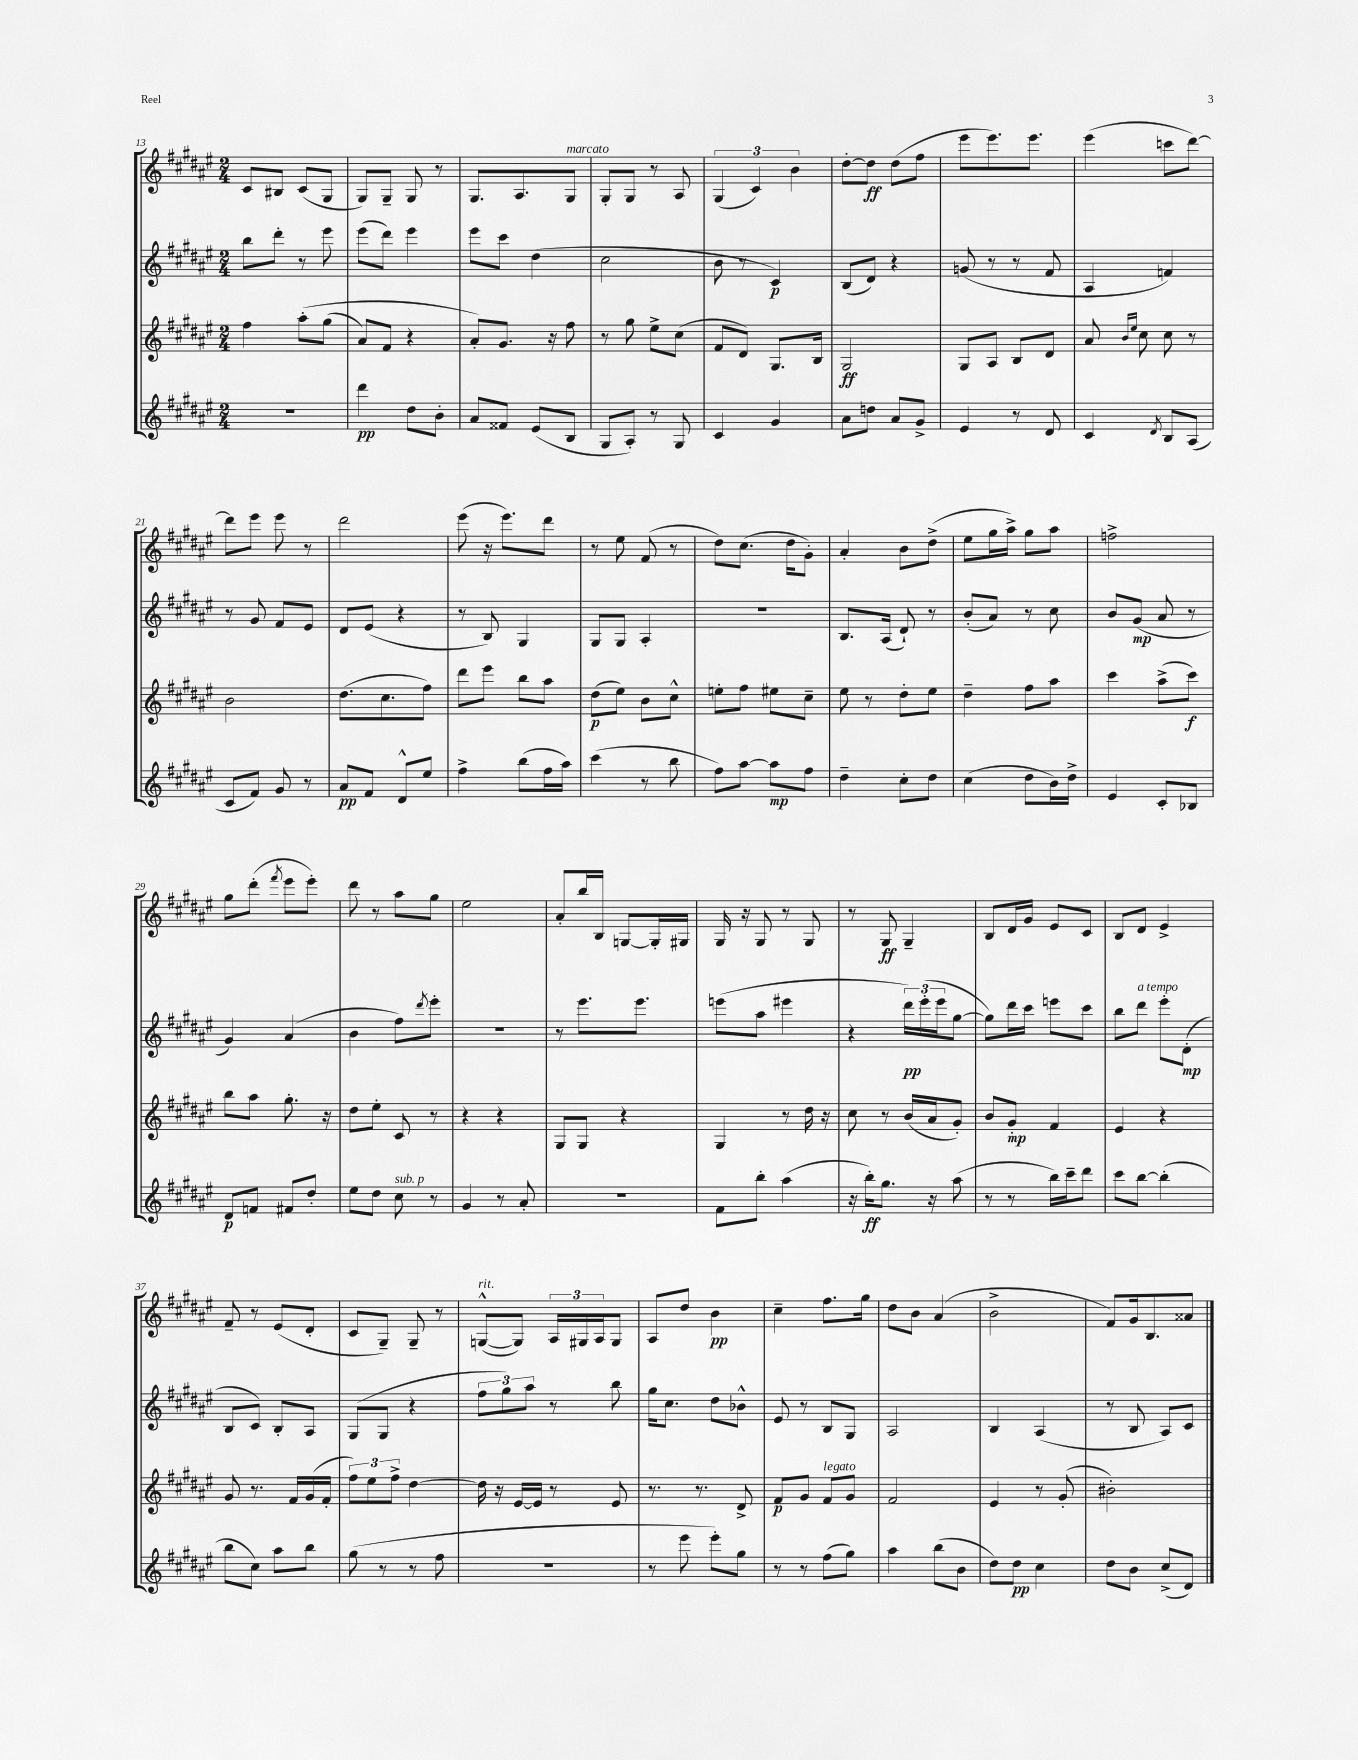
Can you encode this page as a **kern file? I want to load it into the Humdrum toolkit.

**kern	**kern	**kern	**kern
*staff4	*staff3	*staff2	*staff1
*clefG2	*clefG2	*clefG2	*clefG2
*k[f#c#g#d#a#e#]	*k[f#c#g#d#a#e#]	*k[f#c#g#d#a#e#]	*k[f#c#g#d#a#e#]
*M2/4	*M2/4	*M2/4	*M2/4
2r	4ff#	8bb	8c#
.	.	8ddd#'	8B#
.	&(8aa#'	8r	(8c#
.	(8gg#	8eee#	8G#
=	=	=	=
4ddd#	8a#)	(8eee#	8G#)
.	8f#	8ddd#)	8G#~
8dd#	4r	4eee#	8G#
8b'	.	.	8r
=	=	=	=
8a#	8a#'&)	8eee#	8.G#
8f##	8.g#	8ccc#	.
.	.	.	8.A#
(8e#	.	(4dd#	.
.	16r	.	.
8B	8ff#	.	8G#
=	=	=	=
8G#	8r	2cc#	8G#'
8A#')	8gg#	.	8G#
8r	8ee#^	.	8r
8G#	(8cc#	.	8A#
=	=	=	=
4c#	8f#	8b	(6G#
.	8d#)	8r	.
.	.	.	6c#)
4g#	8.G#	4c#)	.
.	.	.	6b
.	16B	.	.
=	=	=	=
8a#	2G#	(8B	[8dd#'
8dd	.	8d#)	8dd#]
8a#	.	4r	(8dd#
8g#^	.	.	8ff#
=	=	=	=
4e#	8G#	(8g	8eee#
.	8A#	8r	8.eee#)
8r	8B	8r	.
.	.	.	8.eee#
8d#	8d#	8f#	.
=	=	=	=
4c#	8a#	4A#	(4eee#
.	16qqb	.	.
.	16qqee#	.	.
.	8cc#	.	.
8qd#	.	.	.
8B	8cc#	4f)	8ccc
(8A#	8r	.	[8ddd#)
=	=	=	=
8c#	2b	8r	8ddd#]
8f#)	.	8g#	8eee#
8g#	.	8f#	8eee#
8r	.	8e#	8r
=	=	=	=
8a#	(8.dd#	8d#	2ddd#
8f#	.	(8e#	.
.	8.cc#	.	.
8d#^^	.	4r	.
8ee#	8ff#)	.	.
=	=	=	=
4ff#^	8ddd#	8r	(8eee#
.	8eee#	8B)	16r
.	.	.	8.eee#)
(8bb	8bb	4G#	.
16ff#	8aa#	.	8ddd#
16aa#)	.	.	.
=	=	=	=
(4ccc#	(8dd#	8G#	8r
.	8ee#)	8G#	8ee#
8r	8b	4A#'	(8f#
8bb	8cc#^^	.	8r
=	=	=	=
8ff#)	8ee'	2r	8dd#)
[8aa#	8ff#	.	(8.cc#
8aa#]	8ee#	.	.
.	.	.	16dd#
8ff#	8cc#~	.	8g#')
=	=	=	=
4dd#~	8ee#	8.B	4a#'
.	8r	.	.
.	.	(16A#	.
8cc#'	8dd#'	8d#`)	8b
8dd#	8ee#	8r	(8dd#^
=	=	=	=
(4cc#	4dd#~	(8b'	8ee#
.	.	8a#)	16gg#
.	.	.	16aa#^)
8dd#	8ff#	8r	8gg#
16b)	8aa#	8cc#	8aa#
16dd#^	.	.	.
=	=	=	=
4e#	4ccc#	8b	2ff^
.	.	(8g#	.
8c#'	(8aa#^	8a#	.
8B-	8ccc#)	8r	.
=	=	=	=
8d#	8bb	4g#)	8gg#
8f	8aa#	.	(8ddd#'
.	.	.	8qfff#
8f#	8.gg#'	(4a#	8eee#
8dd#'	.	.	8eee#')
.	16r	.	.
=	=	=	=
8ee#	8dd#	4b	8ddd#
8dd#	8ee#'	.	8r
8cc#	8c#	8ff#)	8aa#
.	.	8qddd#	.
8r	8r	8eee#'	8gg#
=	=	=	=
4g#	4r	2r	2ee#
8r	4r	.	.
8a#'	.	.	.
=	=	=	=
2r	8G#	8r	8a#'
.	8G#	8.eee#	16bb
.	.	.	16B
.	4r	.	[8G
.	.	8.eee#	.
.	.	.	16G']
.	.	.	16G#
=	=	=	=
8f#	4G#	(8eee	16G#
.	.	.	16r
8bb'	.	8aa#	8G#
(4aa#	8r	4eee#	8r
.	16dd#	.	8G#
.	16r	.	.
=	=	=	=
16r	8cc#	4r	8r
16bb')	.	.	.
8.gg#	8r	.	8G#
.	(16b	24ddd#)	4G#~
.	.	(24eee#'	.
16r	16a#	.	.
.	.	24eee#	.
(8aa#	8g#')	[8gg#	.
=	=	=	=
8r	8b	8gg#])	8B
8r	8g#'	16ddd#	16d#
.	.	16ccc#	16g#
16bb)	4f#	8eee	8e#
16ccc#~	.	.	.
8ddd#	.	8ccc#	8c#
=	=	=	=
8ccc#	4e#	8bb	8B
[8bb	.	8ddd#	8d#
(4bb']	4r	8eee#'	4e#^
.	.	(8d#'	.
=	=	=	=
8bb	8g#	8B	8f#~
8cc#)	8.r	8c#)	8r
8aa#	.	8B'	(8e#
.	16f#	.	.
8bb	(16g#	8A#	8d#'
.	16f#'	.	.
=	=	=	=
(8gg#	12ff#)	(8G#	8c#
.	12ee#	.	.
8r	.	8G#	8G#~)
.	12ff#^	.	.
8r	[4dd#	4r	8G#~
8ff#	.	.	8r
=	=	=	=
2r	16dd#]	12ff#	([8G^^
.	16r	.	.
.	.	12gg#)	.
.	[16e#	.	8G])
.	.	12aa#	.
.	16e#]	.	.
.	8r	8r	24A#
.	.	.	24G#
.	.	.	24A#
.	8e#	8bb	8G#
=	=	=	=
8r	8.r	16gg#	8A#
.	.	8.cc#	.
8eee#	.	.	8dd#
.	8.r	.	.
8eee#')	.	8dd#	4b
8gg#	8d#^	8b-^^	.
=	=	=	=
8r	8f#	8e#	4cc#~
8r	8g#	8r	.
(8ff#	8f#	8B	8.ff#
8gg#)	8g#	8G#	.
.	.	.	16gg#
=	=	=	=
4aa#	2f#	2A#	8dd#
.	.	.	8b
(8bb	.	.	(4a#
8b	.	.	.
=	=	=	=
8dd#)	4e#	4B	2b^
8dd#	.	.	.
4cc#	8r	(4A#	.
.	(8g#'	.	.
=	=	=	=
8dd#	2b#')	8r	8f#)
8b	.	8B	16g#
.	.	.	8.B
(8cc#^	.	8A#)	.
8d#)	.	8c#	8a##
==	==	==	==
*-	*-	*-	*-
